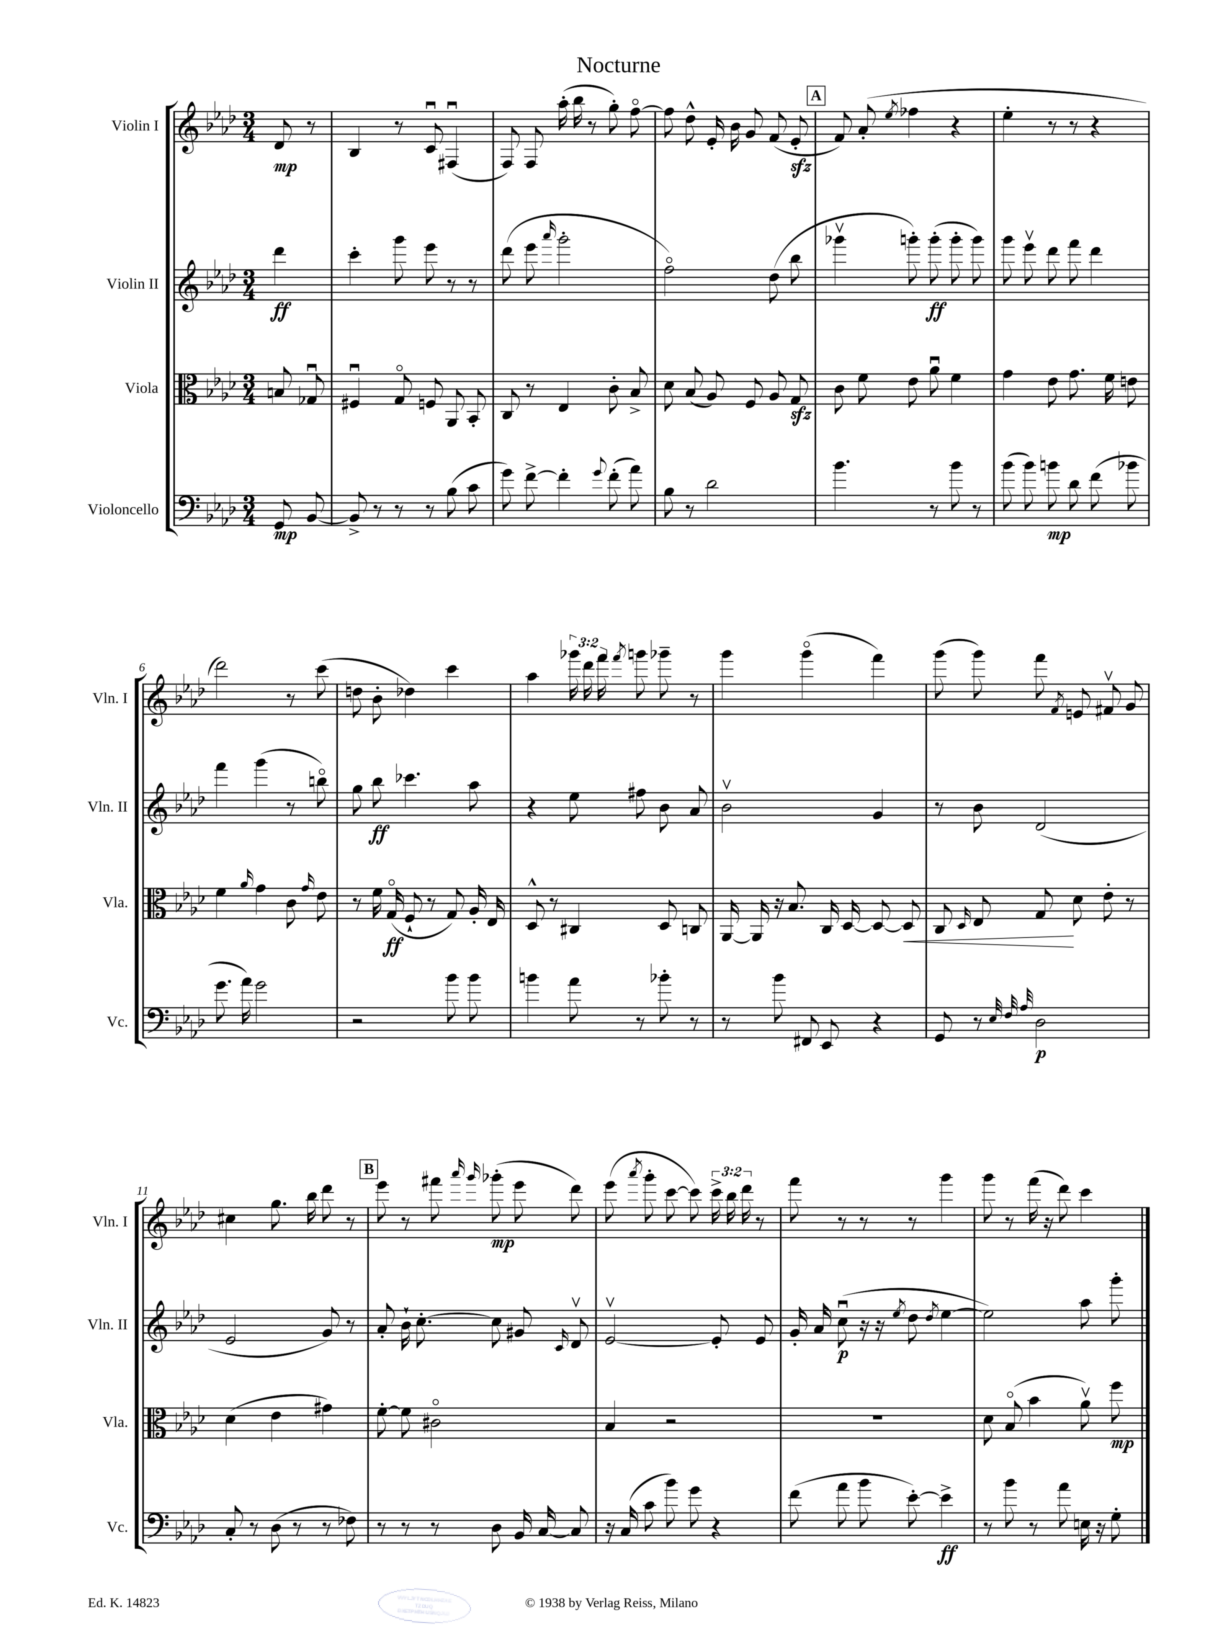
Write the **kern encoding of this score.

**kern	**kern	**kern	**kern
*staff4	*staff3	*staff2	*staff1
*clefF4	*clefC3	*clefG2	*clefG2
*k[b-e-a-d-]	*k[b-e-a-d-]	*k[b-e-a-d-]	*k[b-e-a-d-]
*M3/4	*M3/4	*M3/4	*M3/4
8GG	8B	4ddd-	8d-
[8BB-	8G-u	.	8r
=	=	=	=
8BB-^]	4F#u	4ccc'	4B-
8r	.	.	.
8r	8Go	8ggg	8r
8r	8F	8eee-	8cu
(8B-	8AA-	8r	(4F#u
8c	8BB-'	8r	.
=	=	=	=
8g)	8C	(8ddd-	8F)
[8f^	8r	8eee-	8F
.	.	16qqaaa-	.
4f']	4E-	2ggg'	(16aa-'
.	.	.	16bb-
.	.	.	8r
8qqg	.	.	.
(8f'	8c'	.	8gg')
8a-)	8B-^	.	[8ffo
=	=	=	=
8B-	8d-	2ffo)	8ff]
8r	(8B-	.	8dd-^^
2d-	8A-)	.	16e-'
.	.	.	16b-
.	8F	.	8g
.	8A-	(8dd-	(8f
.	8G	8bb-	8e-'
=	=	=	=
4.b-	8c	4ggg-v	8f)
.	8f	.	(8a-'
.	.	.	8qee-
.	8e-	8ggg')	4ff-
8r	8a-u	(8ggg'	.
8b-	4f	8ggg'	4r
8r	.	8ggg)	.
=	=	=	=
(8b-	4g	8ggg	4ee-'
8b-)	.	8eee-v	.
8b	8e-	8ddd-	8r
8d-	8.g	8fff	8r
(8f	.	4ddd-	4r
.	16f	.	.
8b-	8e	.	.
=	=	=	=
8.g	4f	4fff	2ddd-)
16a-)	.	.	.
.	16qqa-	.	.
2g	4g	(4ggg	.
.	8c	8r	8r
.	16qqg	.	.
.	8e-	8bbo)	(8ccc
=	=	=	=
2r	8r	8gg	8dd
.	16f	8bb-	8b-'
.	(16Go	.	.
.	8F`	4.ccc-	4dd-)
.	8r	.	.
8b-	8G)	.	4ccc
8b-	16A-'	8aa-	.
.	16E-	.	.
=	=	=	=
4b	8D-^^	4r	4aa-
.	8r	.	.
8a-	4C#	8ee-	24ggg-
.	.	.	24ddd-
.	.	.	24fff
.	.	.	8qfff
8r	.	8ff#	8ggg
8b-'	8D-	8b-	8ggg-~
8r	8C	8a-	8r
=	=	=	=
8r	[16AA-	2b-v	4ggg
.	16AA-]	.	.
8b-	16r	.	.
.	8.B-	.	.
8FF#	.	.	(4gggo
8EE-	16C	.	.
.	[16D-	.	.
4r	8D-_	4g	4fff)
.	8D-]	.	.
=	=	=	=
8GG	8C	8r	(8ggg
.	16qqD-	.	.
8r	8E-	8b-	8ggg)
32qqE-	.	.	.
32qqF	.	.	.
32qqA-	.	.	.
2D-	8G	(2d-	8fff
.	.	.	8qf
.	8d-	.	8e
.	8e-'	.	8f#v
.	8r	.	8g
=	=	=	=
8C'	(4d-	2e-	4cc#
8r	.	.	.
(8D-	4e-	.	8.gg
8r	.	.	.
.	.	.	16bb-
8r	4g#)	8g)	8ddd-
8F-)	.	8r	8r
=	=	=	=
8r	[8f'	8a-'	8eee-
8r	8f]	16b-`	8r
.	.	[8.cc'	.
8r	2c#o	.	8fff#
.	.	.	16qqaaa-
.	.	.	16qqggg
8D-	.	8cc]	(8ggg-'
16BB-	.	8g#	8eee-
[16C	.	.	.
.	.	16qqc	.
8C]	.	8d-v	8ddd-)
=	=	=	=
16r	4B-	[2e-v	(8eee-
(16C	.	.	.
.	.	.	8qaaa-
8c	.	.	8ggg'
8b-)	2r	.	[8ccc
8g	.	.	8ccc])
4r	.	8e-']	24ccc^
.	.	.	24bb-
.	.	.	24ddd-
.	.	8e-	8r
=	=	=	=
(8f	2.r	16g'	8fff
.	.	16a-	.
8a-	.	(8ccu	8r
8b-	.	16r	8r
.	.	16r	.
.	.	8qee-	.
[8e-')	.	8dd-	8r
.	.	8qdd-	.
4e-^]	.	[4ee-	4ggg
=	=	=	=
8r	8d-	2ee-])	8ggg
8b-	(8B-o	.	8r
8r	4b-	.	(16fff
.	.	.	16r
8a-	.	.	8ddd-)
16E	8a-v)	8aa-	4ccc
16r	.	.	.
8G'	8ff	8ggg'	.
==	==	==	==
*-	*-	*-	*-
